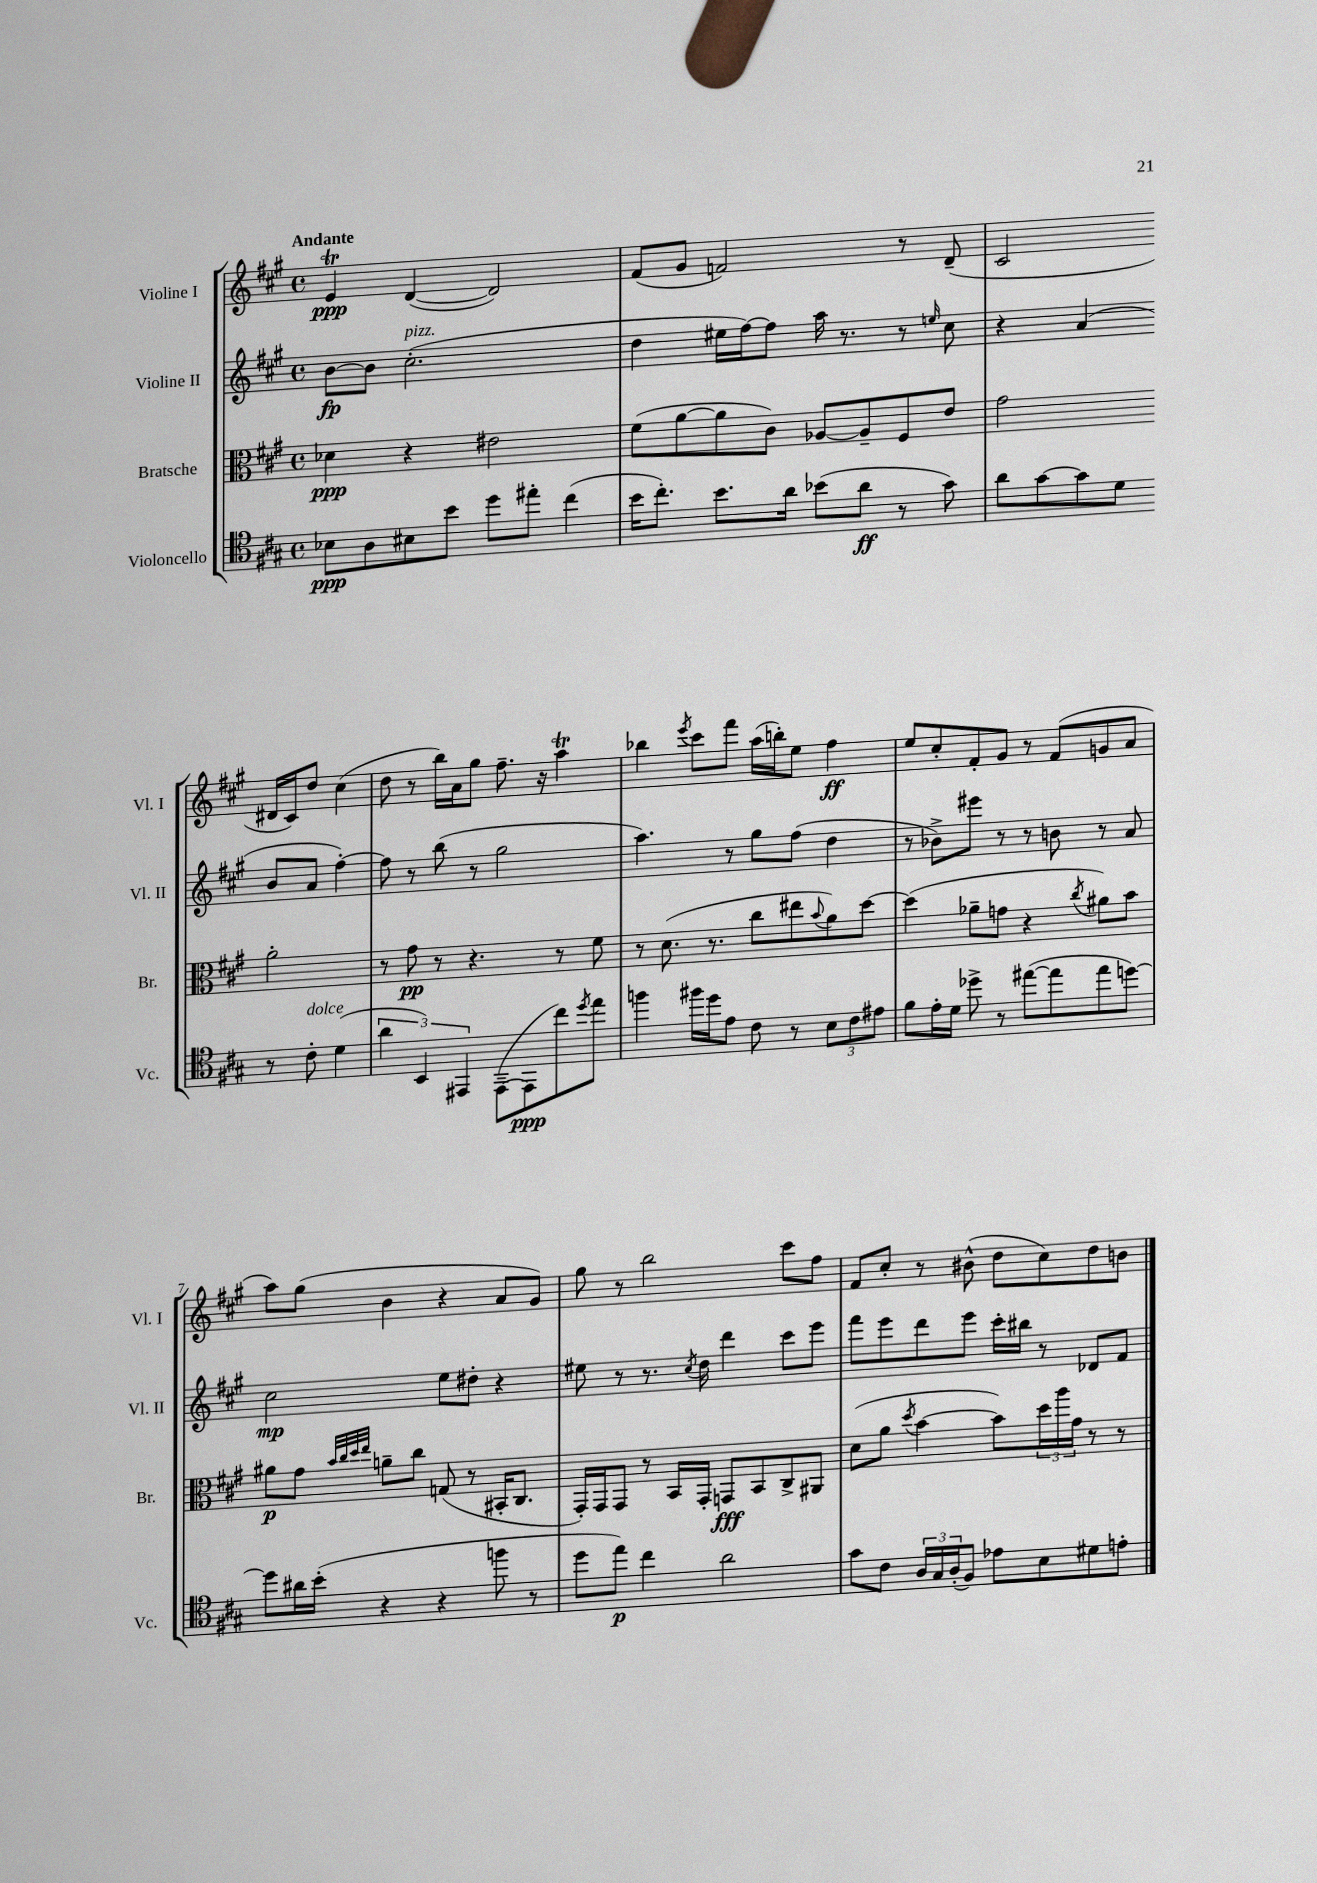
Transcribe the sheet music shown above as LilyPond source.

<<
\new StaffGroup <<
\new Staff = "s0" \with { instrumentName = "Violine I" shortInstrumentName = "Vl. I" } {
    \clef treble \key a \major \defaultTimeSignature \time 4/4 \tempo "Andante"
    e'4\trill\ppp d'4~( d'2) |
    fis'8( gis'8 f'2) r8 d'8--( |
    cis'2 dis'16 cis'16) d''8 cis''4( |
    d''8 r8 b''16) a'16 gis''8 fis''8.-- r16 a''4\trill |
    bes''4 \acciaccatura { e'''8 } cis'''8 fis'''8 a''16( b''16-.) e''8 fis''4\ff |
    e''8 cis''8-. fis'8-. gis'8 r8 fis'8( g'8 a'8 |
    a''8) gis''8( b'4 r4 a'8 gis'8) |
    gis''8 r8 b''2 cis'''8 fis''8 |
    fis'8 cis''8-. r8 bis'8-^( d''8 cis''8) d''8 b'8 \bar "|." |
}
\new Staff = "s1" \with { instrumentName = "Violine II" shortInstrumentName = "Vl. II" } {
    \clef treble \key a \major \defaultTimeSignature \time 4/4
    b'8~\fp b'8 cis''2.-.^\markup { \italic "pizz." }( |
    d''4 eis''16 fis''16~) fis''8 a''16 r8. r8 \grace { e''16 } cis''8 |
    r4 a'4( b'8 a'8 fis''4~-.) |
    fis''8 r8 b''8( r8 gis''2 |
    a''4.) r8 gis''8 fis''8( d''4 |
    r8 bes'8->) eis'''8 r8 r8 b'8 r8 a'8 |
    cis''2\mp e''8 dis''8-. r4 |
    eis''8 r8 r8. \acciaccatura { cis''8 } d''16 d'''4 cis'''8 e'''8 |
    fis'''8 e'''8 d'''8 e'''8 cis'''16-. bis''16 r8 des'8 fis'8 \bar "|." |
}
\new Staff = "s2" \with { instrumentName = "Bratsche" shortInstrumentName = "Br." } {
    \clef alto \key a \major \defaultTimeSignature \time 4/4
    des'4\ppp r4 eis'2 |
    fis'8( a'8~ a'8 cis'8) aes8~ aes8-- fis8 e'8 |
    gis'2 a'2-. |
    r8 gis'8\pp r8 r4. r8 fis'8 |
    r8 d'8.( r8. cis''8 eis''8 \appoggiatura { b'8 } a'8) d''8~ |
    d''4( aes'8-- g'8 r4 \acciaccatura { cis''8 } ais'8) b'8 |
    ais'8\p gis'8 \grace { b'32 cis''32 d''32 e''32 } a'8-- cis''8 g8( r8 bis,16-. cis8. |
    gis,16-.) gis,16 gis,8 r8 b,16 gis,16-. g,8\fff b,8 cis8-> ais,8 |
    d'8( a'8 \acciaccatura { d''8 } b'4~ b'8) \tuplet 3/2 { d''16 a''16 gis'16 } r8 r8 \bar "|." |
}
\new Staff = "s3" \with { instrumentName = "Violoncello" shortInstrumentName = "Vc." } {
    \clef tenor \key a \major \defaultTimeSignature \time 4/4
    bes8\ppp a8 bis8 b'8 d''8 eis''8-. cis''4( |
    b'16 cis''8.-.) b'8. a'16 bes'8( a'8\ff r8 gis'8) |
    a'8 gis'8~ gis'8 d'8 r8 cis'8-.^\markup { \italic "dolce" } d'4( |
    \tuplet 3/2 { a'4 b,4) eis,4 } eis,8~--( eis,8\ppp cis''8) \acciaccatura { d''8 } e''8 |
    f''4 fis''16 d''16 e'8 cis'8 r8 \tuplet 3/2 { b8 cis'8 eis'8 } |
    fis'8 e'16-. d'16 des''8-> r8 eis''8~( eis''8 eis''8 d''8~) |
    d''8 ais'16 b'16-.( r4 r4 f''8 r8 |
    d''8 e''8\p) cis''4 a'2 |
    gis'8 cis'8 \tuplet 3/2 { a16 gis16 a16-.( } fis8) ees'8 b8 dis'8 e'8-. \bar "|." |
}
>>
>>
